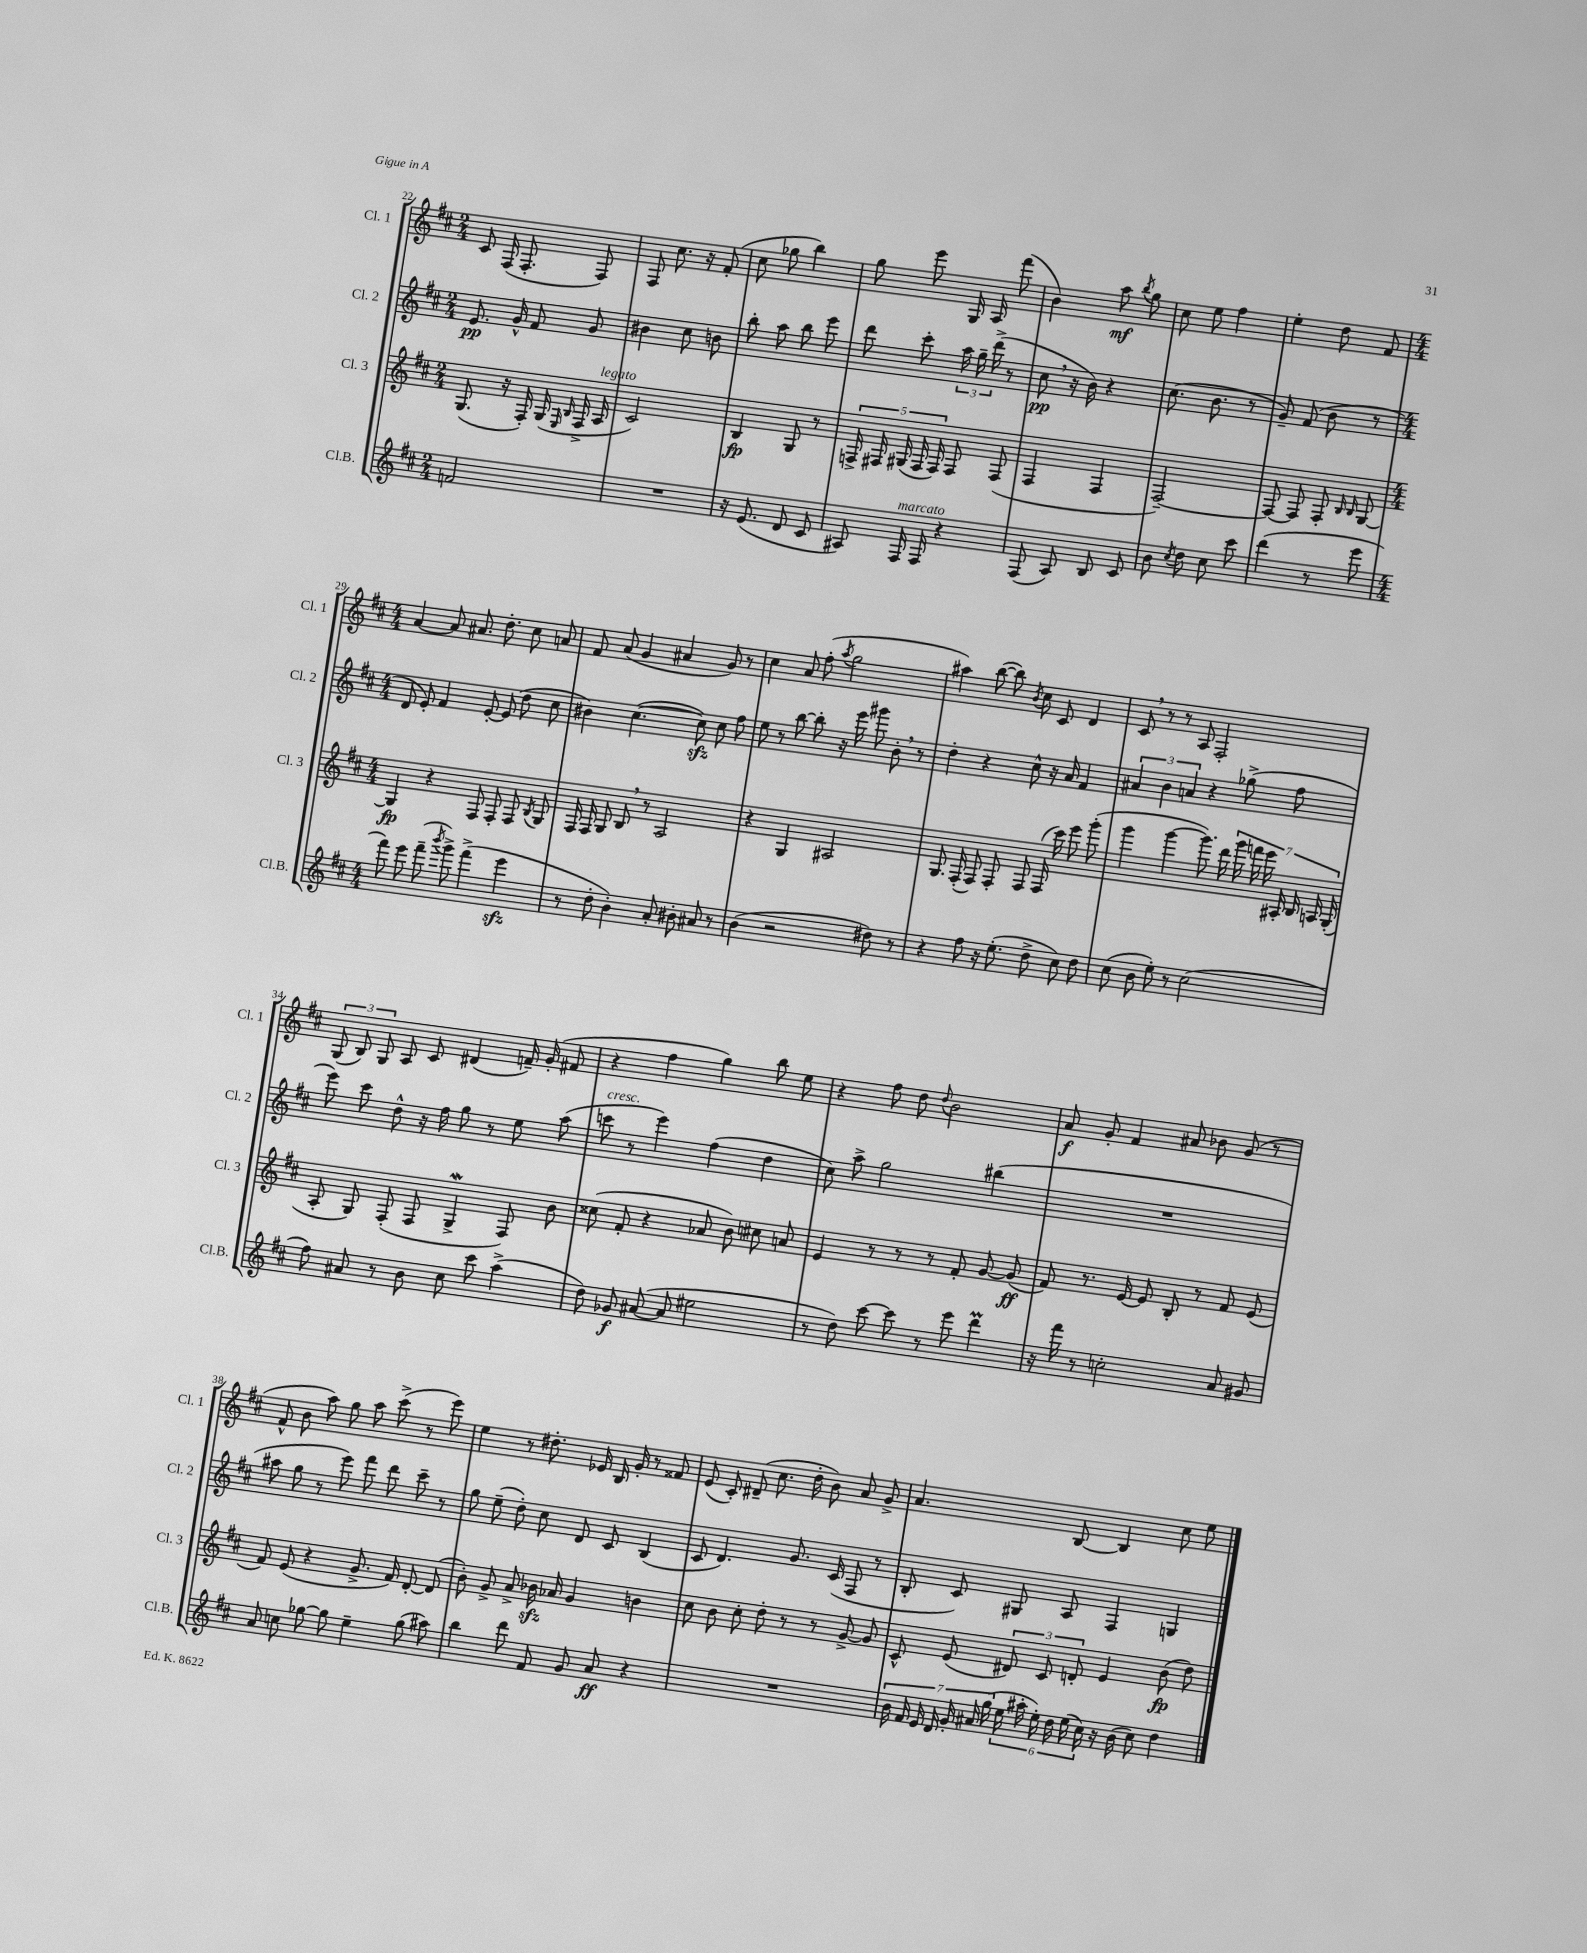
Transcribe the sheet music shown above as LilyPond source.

<<
\new StaffGroup <<
\new Staff = "s0" \with { instrumentName = "Cl. 1" shortInstrumentName = "Cl. 1" } {
    \clef treble \key d \major \numericTimeSignature \time 2/4
    \autoBeamOff cis'8 fis16( fis8.-. fis8) |
    fis8 cis''8. r16 fis'8-.( |
    cis''8 ges''8 b''4) |
    g''8 e'''8 g16 a16 fis'''8( |
    b'4) a''8\mf \acciaccatura { b''8 } g''8 |
    cis''8 e''8 fis''4 |
    e''4-. d''8 fis'8 |
    \numericTimeSignature \time 4/4 a'4~ a'8 ais'8. d''8.-. cis''8 a'8 |
    fis'8 a'8( g'4 ais'4 g'8) r8 |
    cis''4 a'8 fis''8-.( \acciaccatura { a''8 } g''2 |
    ais''4) b''8~( b''8) \acciaccatura { b'8 } cis''8 cis'8 d'4 |
    cis'8 \breathe r8 r8 a8 fis2-. |
    \tuplet 3/2 { g8( b8) g8 } a8 cis'8 dis'4( f'16--) g'16-.( fis'8 |
    r4 fis''4 g''4) b''8 e''8 |
    r4 fis''8 d''8 \appoggiatura { d''8 } b'2 |
    a'8\f g'8-. fis'4 ais'8 bes'8 g'8( r8 |
    fis'8-^ b'8 a''8) g''8 a''8 cis'''8->( r8 e'''8) |
    e''4 r8 dis''8.-. ees'16 b16 g'16-. r8 fisis'8 |
    e'8( cis'8-.) dis'8--( cis''8. d''16-. b'8) a'8 g'8-> |
    a'4. b8~ b4 cis''8 e''8 \bar "|." |
}
\new Staff = "s1" \with { instrumentName = "Cl. 2" shortInstrumentName = "Cl. 2" } {
    \clef treble \key d \major \numericTimeSignature \time 2/4
    \autoBeamOff e'8.\pp g'16-^ fis'8 g'8 |
    bis'4 cis''8 b'8 |
    b''8-. a''8 b''8 e'''8 |
    d'''8 cis'''8-. \tuplet 3/2 { a''16 g''16-- d'''16->( } r8 |
    cis''8\pp \breathe r16 b'16) r4 |
    cis''8.( b'8. r8 |
    g'8--) fis'8( b'8 r8 |
    \numericTimeSignature \time 4/4 d'8 e'8-.) fis'4 e'8~-. e'8( d''8 cis''8 |
    bis'4) cis''4.~( cis''8\sfz) cis''8 fis''8 |
    e''8 r8 b''8~ b''8-. r16 e'''16 gis'''8 b'8-. \breathe r8 |
    d''4-. r4 cis''8-^ r16 a'16 fis'4 |
    \tuplet 3/2 { ais'4 b'4 a'4 } r4 ges''8->( fis''8 |
    e'''8) cis'''8 d''8-^ r16 fis''16 g''8 r8 e''8 a''8( |
    c'''8^\markup { \italic "cresc." } r8 e'''4) fis''4( d''4 |
    cis''8) a''8-> g''2 bis''4( |
    R1 |
    ais''8 g''8 r8 e'''8) fis'''8 d'''8 cis'''8-- r8 |
    g''8 e''8--( d''8-.) cis''8 d'8 cis'8 b4( |
    cis'8 d'4.) g'8. cis'16( fis8 r8 |
    b8-. cis'8) gis8 a8 fis4 g4 \bar "|." |
}
\new Staff = "s2" \with { instrumentName = "Cl. 3" shortInstrumentName = "Cl. 3" } {
    \clef treble \key d \major \numericTimeSignature \time 2/4
    \autoBeamOff g8.( r16 fis16-.) g16( \grace { e16 b16 } fis16-> a16^\markup { \italic "legato" } |
    cis'2) |
    b4\fp g8 r8 |
    \tuplet 5/4 { f16-> fis16 gis16( fis16 fis16) } fis8 fis8( |
    fis4 fis4 |
    fis2~--) |
    fis8~ fis8 fis8-. \grace { b16 b16 } g8~ |
    \numericTimeSignature \time 4/4 g4\fp r4 fis8 fis8-. fis8 \acciaccatura { b8 } g8 |
    fis16 fis16 g8 b8 \breathe r8 a2 |
    r4 g4 ais2 |
    g8. fis16-.( fis8) fis8-. fis8 fis16( cis'''16) e'''8 g'''8-.( |
    g'''4 g'''4~ g'''8.) d'''16 \tuplet 7/4 { g'''16 f'''16 e'''16 ais16-. b16 a16 g16-.( } |
    a8-. g8) fis8-.( fis8 g4->\mordent fis8) b'8 |
    cisis''8( fis'8-. r4 aes'8 b'8) cis''8 a'8 |
    e'4 r8 r8 r8 fis'8-. g'8~ g'8\ff( |
    fis'8) r8. e'16~ e'8 b8-. r8 fis'8 e'8( |
    fis'8) e'8( r4 g'8.-> fis'16) d'8~-. d'8( |
    b'8-.) g'8-> a'8-> bes'16\sfz aes'16 g'4 b'4 |
    cis''8 b'8 cis''8-. d''8-. r8 r8 g'8~-> g'8 |
    cis'8-^ e'8( \tuplet 3/2 { dis'8) cis'8 d'8-. } e'4 b'8\fp( d''8) \bar "|." |
}
\new Staff = "s3" \with { instrumentName = "Cl.B." shortInstrumentName = "Cl.B." } {
    \clef treble \key d \major \numericTimeSignature \time 2/4
    \autoBeamOff f'2 |
    R2 |
    r16 e'8.( d'8 cis'8 |
    ais8) fis16^\markup { \italic "marcato" } fis16 r4 |
    fis8( a8) b8 cis'8 |
    b'8 \acciaccatura { cis''8 } d''8 cis''8 cis'''8 |
    d'''4( r8 e'''8 |
    \numericTimeSignature \time 4/4 fis'''8) e'''8 fis'''8--( \acciaccatura { b'''8 } g'''8->) fis'''4->( e'''4\sfz |
    r8 d''8-. b'4-.) a'8-. bis'8-. ais'8 r8 |
    b'4( r2 dis''8) r8 |
    r4 fis''8 r16 e''8.-.( d''8-> cis''8) d''8 |
    cis''8( b'8 e''8-.) r8 cis''2( |
    fis''8) ais'8 r8 b'8 cis''8 cis'''8 a''4->( |
    d''8) ges'8\f ais'8~( ais'8 eis''2 |
    r8 d''8) cis'''8~ cis'''8 r8 e'''8 d'''4\prall |
    r16 fis'''16 r8 c''2-. a'8 gis'8 |
    a'8 c''8 ges''8~ ges''8 e''4-- ges''8( ais''8) |
    b''4 d'''8 fis'8 g'8 a'8\ff r4 |
    R1 |
    \tuplet 7/4 { b'16 fis'16 e'16 d'16 g'16-. ais'16 g''16( } \tuplet 6/4 { e''16 ais''16-. e''16-.) d''16 e''16( cis''16) } r16 b'16( cis''8) d''4 \bar "|." |
}
>>
>>
\layout { \context { \Score currentBarNumber = #22 } }
